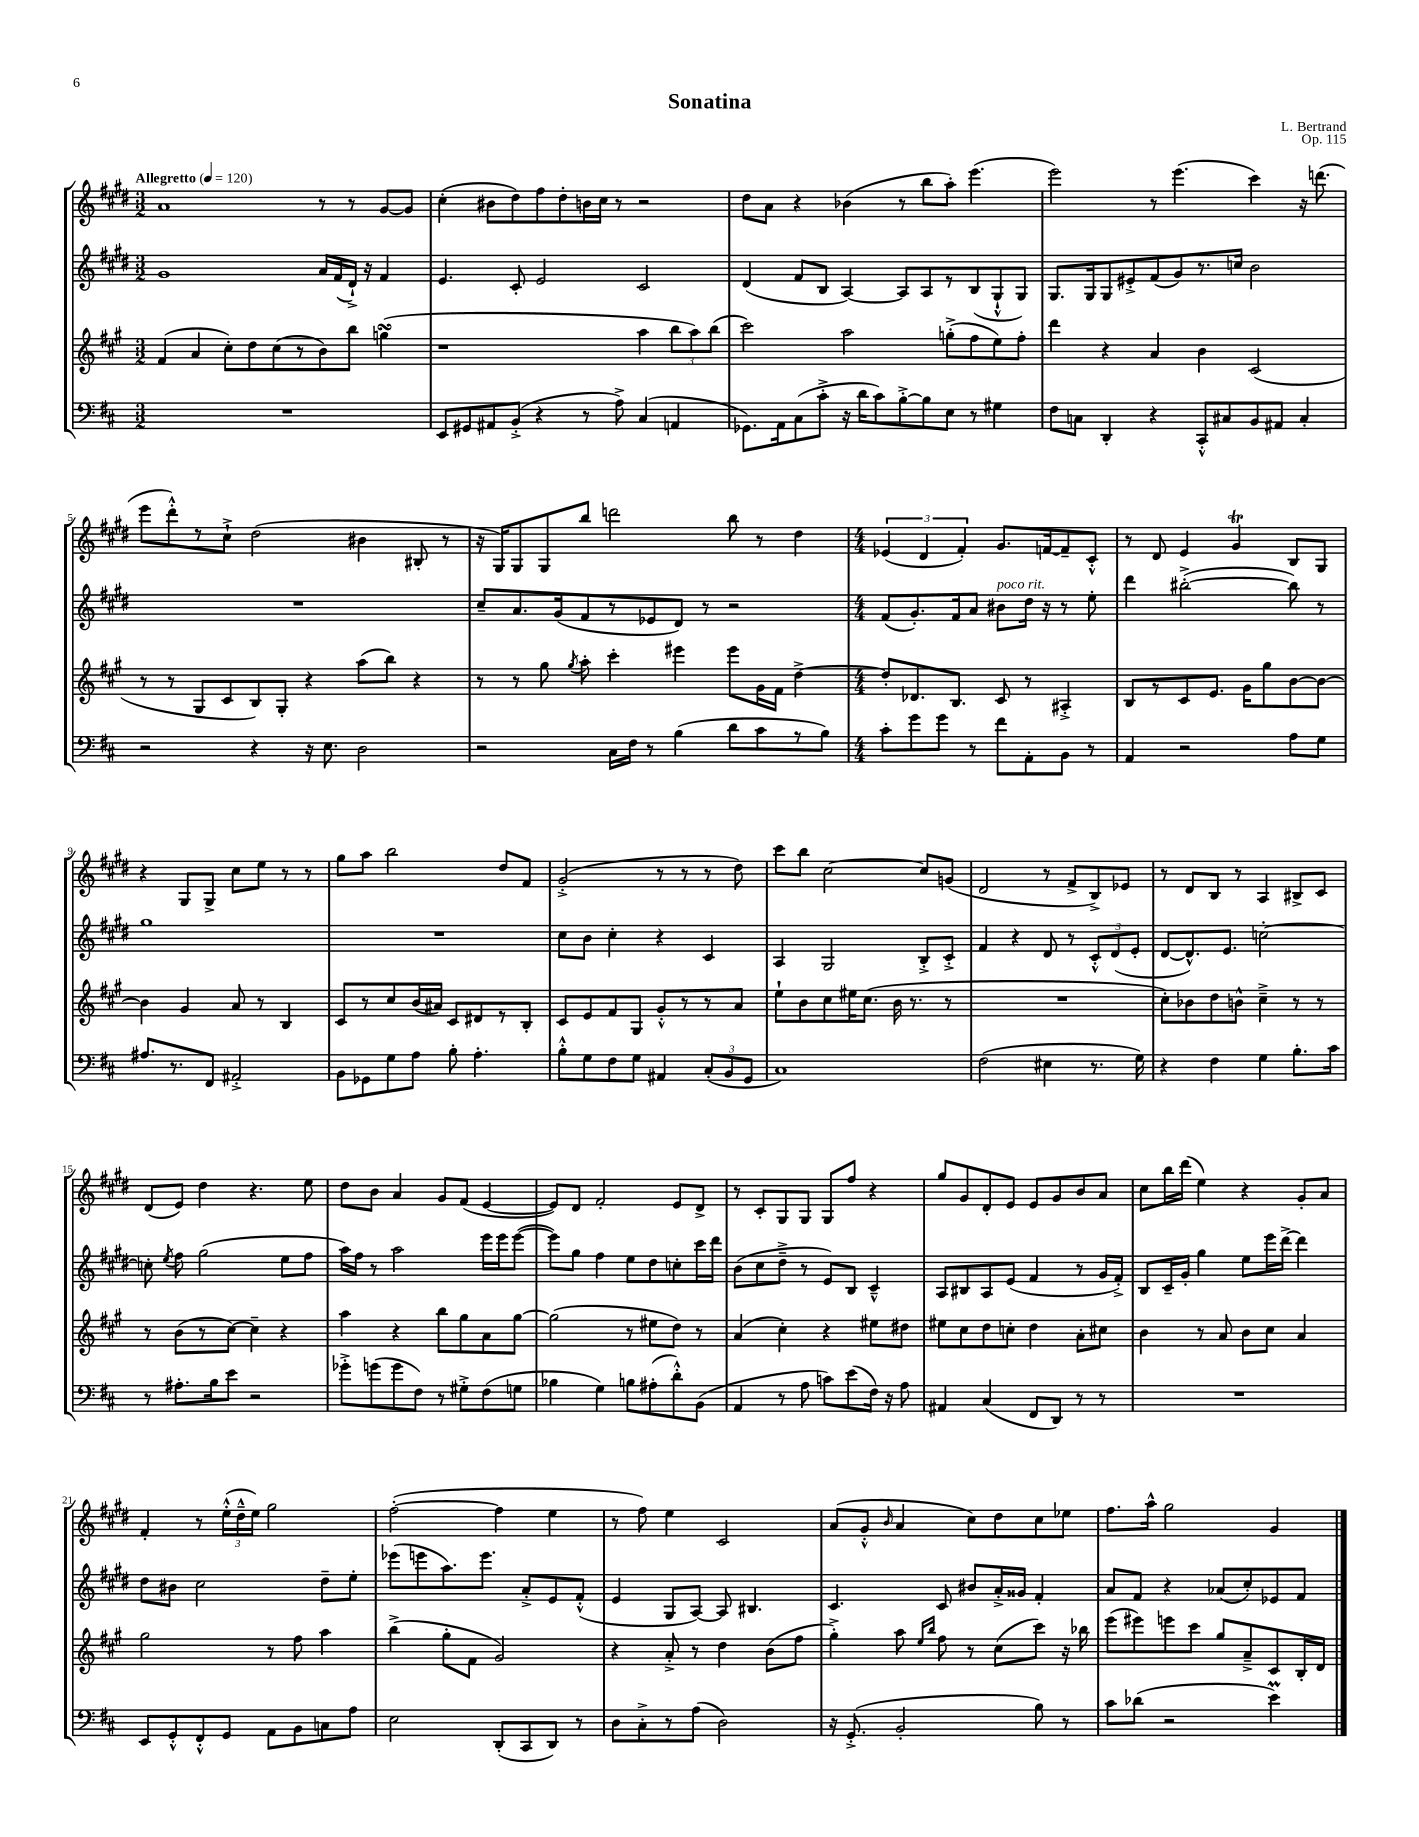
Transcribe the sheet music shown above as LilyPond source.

\header { title = "Sonatina" composer = "L. Bertrand" opus = "Op. 115" }
<<
\new StaffGroup <<
\new Staff = "s0" {
    \clef treble \key e \major \numericTimeSignature \time 3/2 \tempo "Allegretto" 4 = 120
    \autoBeamOff a'1 r8 r8 gis'8[~ gis'8] |
    cis''4-.( bis'8[ dis''8) fis''8 dis''8-. b'16 cis''16] r8 r2 |
    dis''8[ a'8] r4 bes'4( r8 b''8[ a''8]-.) e'''4.( |
    e'''2) r8 e'''4.( cis'''4) r16 d'''8.( |
    e'''8[ dis'''8-.-^) r8 cis''8]-!-> dis''2( bis'4 bis8-. r8 |
    r16 gis16[) gis8 gis8 b''8] d'''2 b''8 r8 dis''4 |
    \numericTimeSignature \time 4/4 \tuplet 3/2 { ees'4( dis'4 fis'4-.) } gis'8.[ f'16~ f'8-- cis'8]-.-^ |
    r8 dis'8 e'4 gis'4\trill b8[ gis8] |
    r4 gis8[ gis8]-> cis''8[ e''8] r8 r8 |
    gis''8[ a''8] b''2 dis''8[ fis'8] |
    gis'2-.->( r8 r8 r8 dis''8) |
    cis'''8[ b''8] cis''2~ cis''8[ g'8]( |
    dis'2 r8 fis'8[-> b8->) ees'8] |
    r8 dis'8[ b8] r8 a4 bis8[-> cis'8] |
    dis'8[( e'8]) dis''4 r4. e''8 |
    dis''8[ b'8] a'4 gis'8[ fis'8]( e'4~ |
    e'8[) dis'8] fis'2-. e'8[ dis'8]-> |
    r8 cis'8[-. gis8 gis8] gis8[ fis''8] r4 |
    gis''8[ gis'8 dis'8-. e'8] e'8[ gis'8 b'8 a'8] |
    cis''8[ b''16 dis'''16]( e''4) r4 gis'8[-. a'8] |
    fis'4-. r8 \tuplet 3/2 { e''16[-.-^( dis''16---^ e''16]) } gis''2 |
    fis''2~-.( fis''4 e''4 |
    r8 fis''8) e''4 cis'2 |
    a'8[( gis'8]-.-^ \grace { b'16 } a'4 cis''8[) dis''8 cis''8 ees''8] |
    fis''8.[ a''16]-^ gis''2 gis'4 \bar "|." |
}
\new Staff = "s1" {
    \clef treble \key e \major \numericTimeSignature \time 3/2
    \autoBeamOff gis'1 a'16[ fis'16( dis'16]-!->) r16 fis'4 |
    e'4. cis'8-. e'2 cis'2 |
    dis'4( fis'8[ b8] a4~) a8[ a8 r8 b8( gis8-!-^ gis8]) |
    gis8.[ gis16 gis8 eis'8-.-> fis'8( gis'8) r8. c''16] b'2 |
    R1. |
    cis''8[-- a'8. gis'16( fis'8 r8 ees'8 dis'8]) r8 r2 |
    \numericTimeSignature \time 4/4 fis'8[( gis'8.-.) fis'16 a'8] bis'8[^\markup { \italic "poco rit." } dis''16] r16 r8 e''8-. |
    dis'''4 bis''2~-.->( bis''8) r8 |
    gis''1 |
    R1 |
    cis''8[ b'8] cis''4-. r4 cis'4 |
    a4 gis2 b8[-.-> cis'8]-.-> |
    fis'4 r4 dis'8 r8 \tuplet 3/2 { cis'8[-.-^ dis'8( e'8]-. } |
    dis'8[~ dis'8.-^) e'8.] c''2~-. |
    c''8-. \acciaccatura { e''8 } fis''8 gis''2( e''8[ fis''8] |
    a''16[) fis''16] r8 a''2 e'''16[ e'''16 e'''8]~( |
    e'''8[) gis''8] fis''4 e''8[ dis''8 c''8-. cis'''16 dis'''16] |
    b'8[( cis''8 dis''8]---> r8 e'8[) b8] cis'4---^ |
    a8[ bis8 a8 e'8]( fis'4 r8 gis'16[ fis'16]-.->) |
    b8[ cis'16-- gis'16]-. gis''4 e''8[ e'''16 dis'''16]~-> dis'''4 |
    dis''8[ bis'8] cis''2 dis''8[-- e''8]-. |
    ees'''8[( e'''8 a''8.) e'''8.] a'8[-.-> e'8 fis'8]-.-^( |
    e'4 gis8[ a8]~) a8 bis4. |
    cis'4. cis'8 bis'8[ a'16-.-> gisis'16] fis'4-. |
    a'8[ fis'8] r4 aes'8[( cis''8-.) ees'8 fis'8] \bar "|." |
}
\new Staff = "s2" {
    \clef treble \key a \major \numericTimeSignature \time 3/2
    \autoBeamOff fis'4( a'4 cis''8[-.) d''8 cis''8( r8 b'8) b''8] g''4\turn( |
    r1 a''4 \tuplet 3/2 { b''8[ a''8) b''8]( } |
    cis'''2) a''2 g''8[-.->( fis''8 e''8) fis''8]-. |
    d'''4 r4 a'4 b'4 cis'2( |
    r8 r8 gis8[ cis'8 b8) gis8]-. r4 a''8[( b''8]) r4 |
    r8 r8 gis''8 \acciaccatura { gis''8 } a''8-. cis'''4-. eis'''4 eis'''8[ gis'16 fis'16] d''4~-> |
    \numericTimeSignature \time 4/4 d''8[-. des'8. b8.] cis'8 r8 ais4-.-> |
    b8[ r8 cis'8 e'8.] gis'16[ gis''8 b'8~ b'8]~ |
    b'4 gis'4 a'8 r8 b4 |
    cis'8[ r8 cis''8 b'16( ais'16]) cis'8[ dis'8 r8 b8]-. |
    cis'8[ e'8 fis'8 gis8] gis'8[-.-^ r8 r8 a'8] |
    e''8[-! b'8 cis''8 eis''16 cis''8.]( b'16 r8. r8 |
    R1 |
    cis''8[-.) bes'8 d''8 b'8]-^ cis''4---> r8 r8 |
    r8 b'8[( r8 cis''8]~) cis''4-- r4 |
    a''4 r4 b''8[ gis''8 a'8 gis''8]~ |
    gis''2( r8 eis''8[ d''8]) r8 |
    a'4( cis''4-.) r4 eis''8[ dis''8] |
    eis''8[ cis''8 d''8 c''8]-. d''4 a'8[-. cis''8] |
    b'4 r8 a'8 b'8[ cis''8] a'4 |
    gis''2 r8 fis''8 a''4 |
    b''4->( gis''8[-. fis'8] gis'2) |
    r4 a'8-.-> r8 d''4 b'8[( fis''8] |
    gis''4-.->) a''8 \grace { e''16[ b''16] } fis''8 r8 cis''8[( cis'''8]) r16 bes''16 |
    e'''8[( eis'''8) e'''8 cis'''8] gis''8[ a'8---> cis'8 b16-. d'16] \bar "|." |
}
\new Staff = "s3" {
    \clef bass \key d \major \numericTimeSignature \time 3/2
    \autoBeamOff R1. |
    e,8[ gis,8 ais,8 b,8]-.->( r4 r8 a8->) cis4( a,4 |
    ges,8.[) a,16 cis8( cis'8]-.-> r16 d'16[ cis'8) b8~-.-> b8 e8] r8 gis4 |
    fis8[ c8] d,4-. r4 cis,8[-.-^ cis8 b,8 ais,8] cis4-. |
    r2 r4 r16 e8. d2 |
    r2 cis16[ fis16] r8 b4( d'8[ cis'8 r8 b8]) |
    \numericTimeSignature \time 4/4 cis'8[-. g'8 g'8] r8 fis'8[ a,8-. b,8] r8 |
    a,4 r2 a8[ g8] |
    ais8.[ r8. fis,8] ais,2-.-> |
    b,8[ ges,8 g8 a8] b8-. a4.-. |
    b8[-.-^ g8 fis8 g8] ais,4 \tuplet 3/2 { cis8[-.( b,8 g,8] } |
    cis1) |
    fis2( eis4 r8. g16) |
    r4 fis4 g4 b8.[-. cis'16] |
    r8 ais8.[-. b16 e'8] r2 |
    ges'8[-.-> g'8( g'8 fis8]) r8 gis8[-.-> fis8( g8] |
    bes4 g4) b8[ ais8-.( d'8-.-^) b,8]( |
    a,4 r8 a8 c'8[) e'8( fis16]) r16 a8 |
    ais,4 cis4( fis,8[ d,8]) r8 r8 |
    R1 |
    e,8[ g,8-.-^ fis,8-.-^ g,8] a,8[ b,8 c8 a8] |
    e2 d,8[-.( cis,8 d,8]) r8 |
    d8[ cis8-.-> r8 a8]( d2) |
    r16 g,8.-.->( b,2-. b8) r8 |
    cis'8[ des'8]( r2 e'4\prall) \bar "|." |
}
>>
>>
